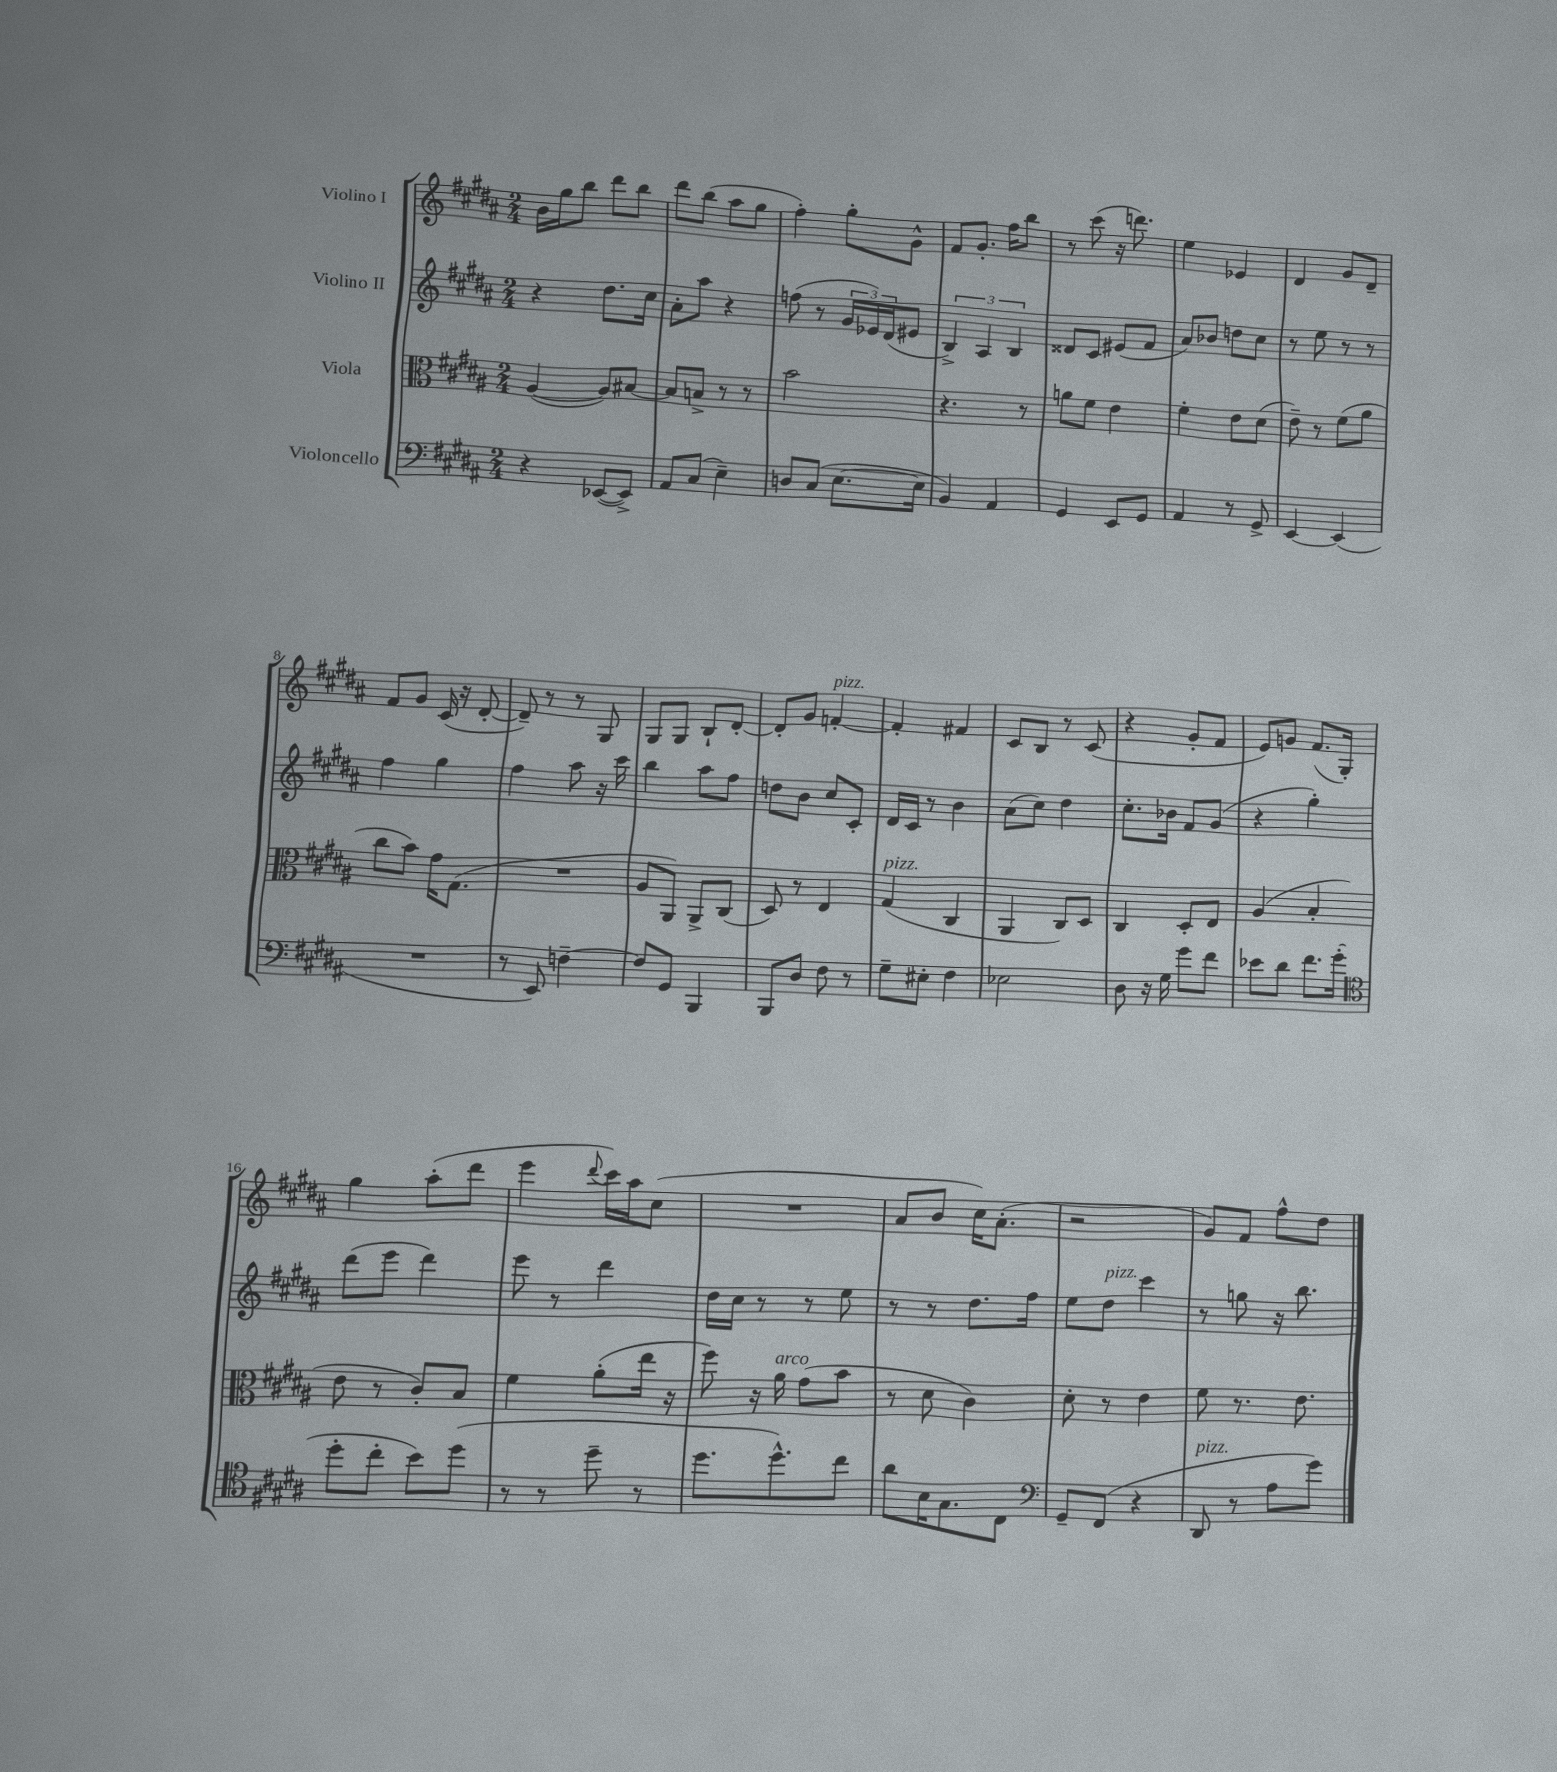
<<
\new StaffGroup <<
\new Staff = "s0" \with { instrumentName = "Violino I" } {
    \clef treble \key b \major \numericTimeSignature \time 2/4
    b'16 gis''16 b''8 dis'''8 b''8 |
    dis'''8 b''8( ais''8 gis''8 |
    fis''4-.) gis''8-. gis'8-^ |
    fis'8 gis'8.-. fis''16 b''8 |
    r8 cis'''8( r16 d'''8.) |
    e''4 ees'4 |
    dis'4 gis'8 dis'8-- |
    fis'8 gis'8 cis'16( r16 dis'8~-. |
    dis'8--) r8 r8 gis8 |
    gis8 gis8 b8-! dis'8~-. |
    dis'8-. gis'8 f'4~-.^\markup { \italic "pizz." } |
    f'4-. fis'4 |
    cis'8 b8 r8 cis'8( |
    r4 gis'8-. fis'8 |
    e'8) g'8 fis'8.( gis16-.) |
    gis''4 ais''8-.( dis'''8 |
    e'''4 \appoggiatura { dis'''8 } cis'''16) ais''16 cis''8( |
    R2 |
    ais'8 b'8 cis''16) ais'8.-.( |
    r2 |
    gis'8) fis'8 fis''8-^ dis''8 \bar "|." |
}
\new Staff = "s1" \with { instrumentName = "Violino II" } {
    \clef treble \key b \major \numericTimeSignature \time 2/4
    r4 dis''8. cis''16 |
    ais'8-. ais''8 r4 |
    f''8( r8 \tuplet 3/2 { gis'16 ees'16) dis'16( } eis'8 |
    \tuplet 3/2 { b4->) ais4 b4 } |
    disis'8 cis'8 eis'8( fis'8 |
    ais'8) bes'8 d''8 cis''8 |
    r8 e''8 r8 r8 |
    fis''4 gis''4 |
    fis''4 ais''8 r16 cis'''16 |
    b''4 ais''8 fis''8 |
    d''8 b'8 cis''8 cis'8-. |
    dis'16 cis'16 r8 b'4 |
    ais'8( cis''8) dis''4 |
    cis''8.-. bes'16 fis'8 gis'8( |
    r4 gis''4-.) |
    dis'''8( e'''8 dis'''4) |
    e'''8 r8 dis'''4 |
    dis''16 cis''16 r8 r8 e''8 |
    r8 r8 dis''8. fis''16 |
    e''8 dis''8^\markup { \italic "pizz." } cis'''4 |
    r8 g''8 r16 b''8. \bar "|." |
}
\new Staff = "s2" \with { instrumentName = "Viola" } {
    \clef alto \key b \major \numericTimeSignature \time 2/4
    ais4~( ais8) bis8~ |
    bis8 b8-> r8 r8 |
    b'2 |
    r4. r8 |
    a'8 fis'8 e'4 |
    fis'4-. e'8 dis'8( |
    e'8--) r8 fis'8( ais'8 |
    cis''8 b'8) gis'16 gis8.( |
    R2 |
    ais8 ais,8) ais,8-> cis8( |
    dis8) r8 e4 |
    gis4^\markup { \italic "pizz." }( cis4 |
    ais,4 cis8) dis8 |
    cis4 dis8-. e8 |
    ais4( b4-. |
    e'8 r8 cis'8-.) b8 |
    fis'4 ais'8-.( e''16 r16 |
    fis''8) r16 ais'16^\markup { \italic "arco" } gis'8( b'8 |
    r8 dis'8 cis'4) |
    dis'8-. r8 e'4 |
    fis'8 r8. e'8. \bar "|." |
}
\new Staff = "s3" \with { instrumentName = "Violoncello" } {
    \clef bass \key b \major \numericTimeSignature \time 2/4
    r4 ees,8~( ees,8->) |
    ais,8 cis8( e4--) |
    d8 cis8( e8.~ e16 |
    b,4) ais,4 |
    gis,4 e,8 gis,8 |
    ais,4 r8 gis,8-> |
    e,4~ e,4( |
    R2 |
    r8 e,8) f4~-- |
    f8 gis,8 b,,4 |
    b,,8 dis8 fis8 r8 |
    gis8-- eis8-. fis4 |
    ees2 |
    dis8 r16 gis16 gis'8 fis'8 |
    ees'8 dis'8 fis'8. gis'16-.( |
    \clef tenor dis''8-. cis''8-. b'8) dis''8( |
    r8 r8 dis''8-- r8 |
    dis''8. dis''8.-^) cis''8 |
    ais'8 b16 gis8. cis8 |
    \clef bass gis,8-- fis,8( r4 |
    dis,8^\markup { \italic "pizz." } r8 ais8 gis'8) \bar "|." |
}
>>
>>
